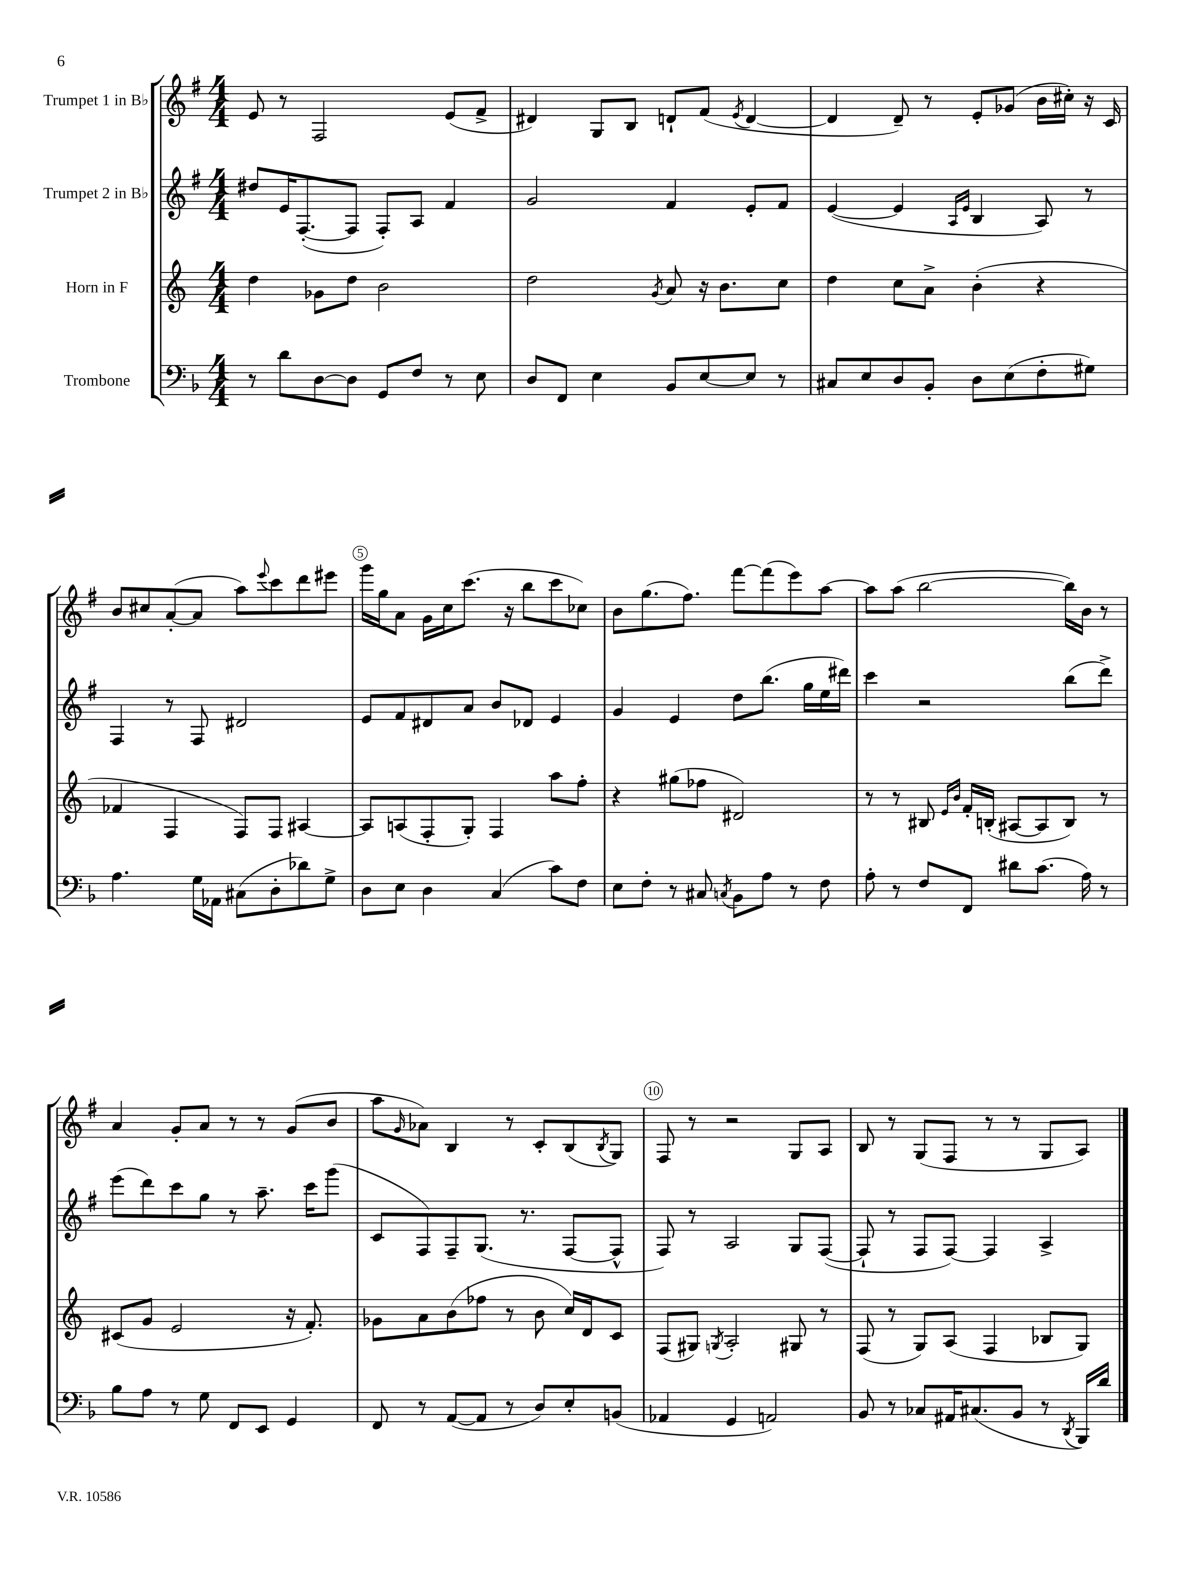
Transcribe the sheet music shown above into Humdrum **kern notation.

**kern	**kern	**kern	**kern
*staff4	*staff3	*staff2	*staff1
*clefF4	*clefG2	*clefG2	*clefG2
*k[b-]	*k[]	*k[f#]	*k[f#]
*M4/4	*M4/4	*M4/4	*M4/4
8r	4dd\	8dd#/L	8e/
8d\L	.	16e/K	8r
.	.	([8.F#'/	.
[8D\	8g-\L	.	2F#/
8D\]J	8dd\J	8F#/]J	.
8GG/L	2b\	8F#'/L)	.
8F/J	.	8A/J	.
8r	.	4f#/	(8e/L
8E\	.	.	8f#^/J
=	=	=	=
8D/L	2dd\	2g/	4d#/)
8FF/J	.	.	.
4E\	.	.	8G/L
.	.	.	8B/J
.	8qg/	.	.
8BB-/L	8a/	4f#/	8d`/L
[8E/	16r	.	(8f#/J
.	8.b\L	.	.
.	.	.	8qe/
8E/]J	.	8e'/L	[4d/
8r	8cc\J	8f#/J	.
=	=	=	=
8C#/L	4dd\	([4e/	4d/]
8E/	.	.	.
8D/	8cc\L	4e/]	8d~/)
8BB-'/J	8a^\J	.	8r
.	.	16qqA/LL	.
.	.	16qqe/JJ	.
8D\L	(4b'\	4B/	8e'/L
(8E\	.	.	(8g-/J
8F'\	4r	8A/)	16b\LL
.	.	.	16cc#'\JJ)
8G#\J)	.	8r	16r
.	.	.	16c/
=	=	=	=
4.A\	4f-/	4F#/	8b/L
.	.	.	8cc#/
.	4F/	8r	([8a'/
16G\LL	.	8F#/	8a/]J
16AA-\JJ	.	.	.
(8C#\L	8F/L)	2d#/	8aa\L)
.	.	.	8qqeee/
8D'\	8F/J	.	8ccc\
8d-\)	[4A#/	.	8ddd\
8G^\J	.	.	8eee#\J
=	=	=	=
8D\L	8A#/]L	8e/L	16ggg\LL
.	.	.	16gg\J
8E\J	(8A/	8f#/	8a\J
4D\	8F'/	8d#/	16g\LL
.	.	.	16cc\J
.	8G'/J)	8a/J	(8.ccc\J
(4C/	4F/	8b/L	.
.	.	.	16r
.	.	8d-/J	8bb\L
8c\L)	8aa\L	4e/	8ccc\
8F\J	8ff'\J	.	8cc-\J)
=	=	=	=
8E\L	4r	4g/	8b\L
8F'\J	.	.	(8.gg\
8r	(8gg#\L	4e/	.
.	.	.	8.ff#\J)
8C#/	8ff-\J	.	.
8qC/	.	.	.
8BB-\L	2d#/)	8dd\L	[8fff#\L
8A\J	.	(8.bb\J	(8fff#\]
8r	.	.	8eee\)
.	.	16gg\LL	.
8F\	.	16ee\	[8aa\J
.	.	16ddd#\JJ)	.
=	=	=	=
8A'\	8r	4ccc\	8aa\]L
8r	8r	.	(8aa\J
8F/L	8B#/	2r	[2bb\
.	16qqe/LL	.	.
.	16qqb/JJ	.	.
8FF/J	16f'/LL	.	.
.	(16B'/JJ	.	.
8d#\L	[8A#/L	.	.
(8.c\J	8A#/]	.	.
.	8B/J)	(8bb\L	16bb\]LL)
16A\)	.	.	16b\JJ
8r	8r	8ddd^\J)	8r
=	=	=	=
8B-\L	(8c#/L	(8eee\L	4a/
8A\J	8g/J	8ddd\)	.
8r	2e/	8ccc\	8g'/L
8G\	.	8gg\J	8a/J
8FF/L	.	8r	8r
8EE/J	.	8.aa~\	8r
4GG/	16r	.	(8g/L
.	8.f'/)	16ccc\LK	.
.	.	(8ggg\J	8b/J
=	=	=	=
8FF/	8g-\L	8c/L	8aa\L
.	.	.	16qqg/
8r	8a\	8F#/)	8a-\J)
([8AA/L	(8b\	8F#~/	4B/
8AA/]J	8ff-\J	(8.G/J	.
8r	8r	.	8r
.	.	8.r	.
8D/L)	8b\	.	8c'/L
8E'/	16cc/LL)	[8F#/L	(8B/
.	16d/J	.	.
.	.	.	8qB/
(8BB/J	8c/J	8F#^^/]J	8G/J)
=	=	=	=
4AA-/	(8F/L	8F#/)	8F#/
.	8G#/J)	8r	8r
.	8qG/	.	.
4GG/	2A'/	2A/	2r
2AA/)	.	.	.
.	8G#/	8G/L	8G/L
.	8r	([8F#/J	8A/J
=	=	=	=
8BB-/	(8F/	8F#`/]	8B/
8r	8r	8r	8r
8C-/L	8G/L)	8F#/L	(8G/L
16AA#/K	(8A/J	[8F#/J)	8F#/J
(8.C#/	.	.	.
.	4F/	4F#/]	8r
8BB-/J	.	.	8r
8r	8B-/L	4A^/	8G/L
8qDD/	.	.	.
16BBB-/LL)	8G/J)	.	8A/J)
16d/JJ	.	.	.
==	==	==	==
*-	*-	*-	*-
